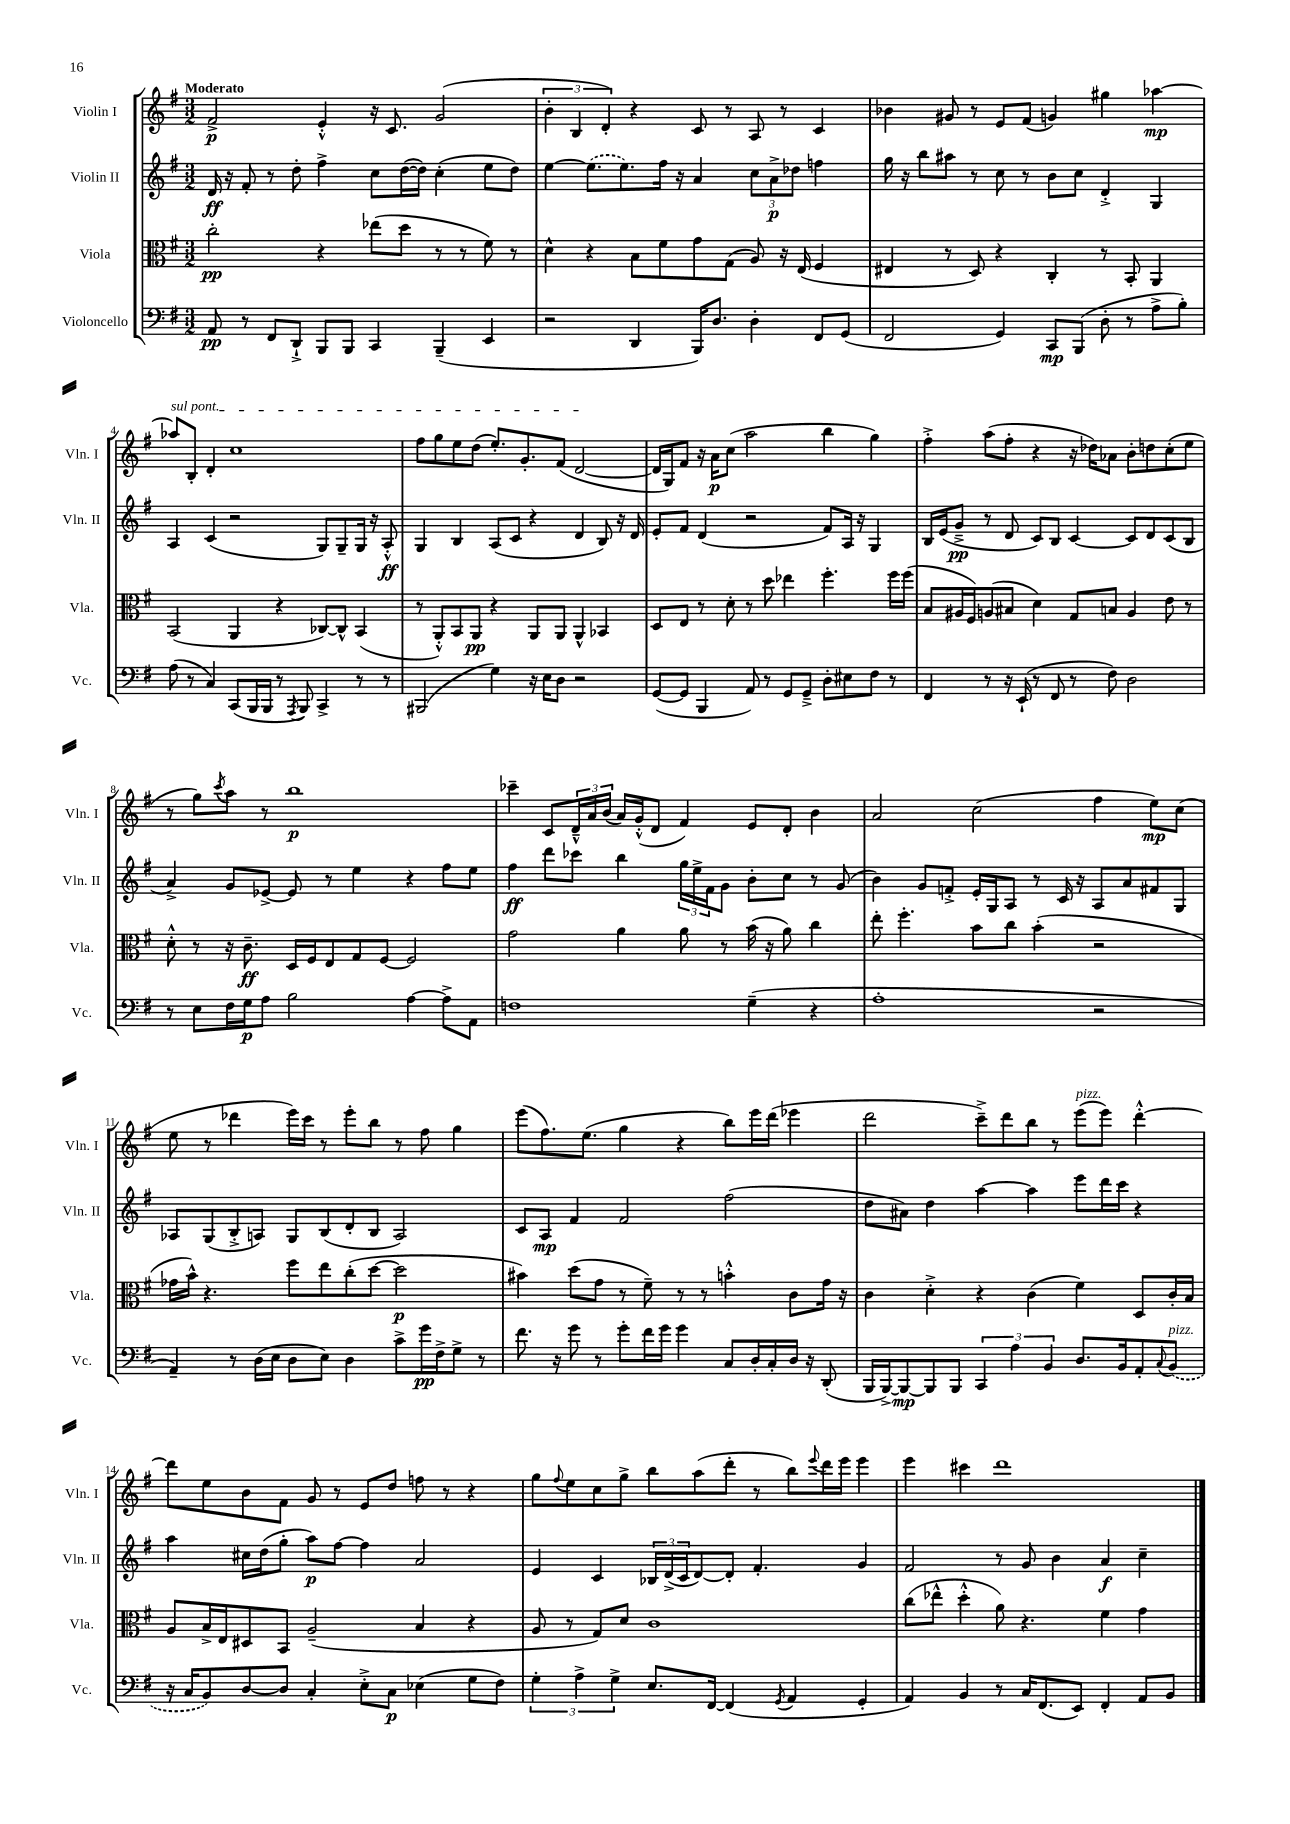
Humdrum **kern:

**kern	**dynam	**kern	**dynam	**kern	**dynam	**kern	**dynam
*part4	*part4	*part3	*part3	*part2	*part2	*part1	*part1
*staff4	*staff4	*staff3	*staff3	*staff2	*staff2	*staff1	*staff1
*I"Violoncello	*	*I"Viola	*	*I"Violin II	*	*I"Violin I	*
*I'Vc.	*	*I'Vla.	*	*I'Vln. II	*	*I'Vln. I	*
*clefF4	*	*clefC3	*	*clefG2	*	*clefG2	*
*k[f#]	*	*k[f#]	*	*k[f#]	*	*k[f#]	*
*M3/2	*	*M3/2	*	*M3/2	*	*M3/2	*
=1	=1	=1	=1	=1	=1	=1	=1
!	!	!	!	!	!	!LO:TX:a:B:t=Moderato	!
8AA/	pp	2cc'\	pp	16d/	ff	2f#^/	p
.	.	.	.	16r	.	.	.
8r	.	.	.	8f#'/	.	.	.
8FF#/L	.	.	.	8r	.	.	.
8DD`^/J	.	.	.	8dd'\	.	.	.
8BBB/L	.	4r	.	4ff#^\	.	4e'^^/	.
8BBB/J	.	.	.	.	.	.	.
4CC/	.	(8ee-X\L	.	8cc\L	.	16r	.
.	.	.	.	.	.	8.c/	.
.	.	8dd\J	.	([16dd\L	.	.	.
.	.	.	.	16dd\JJ])	.	.	.
(4BBB~/	.	8r	.	(4cc'\	.	(2g/	.
.	.	8r	.	.	.	.	.
4EE/	.	8f#\)	.	8ee\L	.	.	.
.	.	8r	.	8dd\J)	.	.	.
=2	=2	=2	=2	=2	=2	=2	=2
2r	.	4d^^\	.	[4ee\	.	6b'\	.
.	.	.	.	.	.	6B/	.
.	.	4r	.	(8.ee\L]	.	.	.
.	.	.	.	.	.	6d'/)	.
.	.	.	.	8.ee\)	.	.	.
4DD/	.	8B\L	.	.	.	4r	.
.	.	8f#\	.	16ff#\Jk	.	.	.
.	.	.	.	16r	.	.	.
16BBB/KL)	.	8g\	.	4a/	.	8c/	.
8.D/J	.	.	.	.	.	.	.
.	.	(8G\J	.	.	.	8r	.
4D'\	.	8A/)	.	12cc\L	.	8A/	.
.	.	.	.	12a^\	p	.	.
.	.	16r	.	.	.	8r	.
.	.	.	.	12dd-X\J	.	.	.
.	.	(16E/	.	.	.	.	.
8FF#/L	.	4F#/	.	4ffn\	.	4c/	.
(8GG/J	.	.	.	.	.	.	.
=3	=3	=3	=3	=3	=3	=3	=3
2FF#/	.	4E#X/	.	16gg\	.	4b-X\	.
.	.	.	.	16r	.	.	.
.	.	.	.	8bb\L	.	.	.
.	.	8r	.	8aa#X\J	.	8g#X/	.
.	.	8D/)	.	8r	.	8r	.
4GG/)	.	4r	.	8cc\	.	8e/L	.
.	.	.	.	8r	.	(8f#/J	.
8CC/L	mp	4C'/	.	8b\L	.	4gn/)	.
(8BBB/J	.	.	.	8cc\J	.	.	.
8D'\	.	8r	.	4d'^/	.	4gg#X\	.
8r	.	8BB'/	.	.	.	.	.
8A^\L	.	4AA/	.	4G/	.	[4aa-X\	mp
8B'\J)	.	.	.	.	.	.	.
!!LO:LB:g=z
=4	=4	=4	=4	=4	=4	=4	=4
!	!	!	!	!	!	!LO:TX:a:i:t=sul pont.	!
(8A\	.	(2BB/	.	4A/	.	8aa-X/L]	.
8r	.	.	.	.	.	8B'/J	.
4C/)	.	.	.	(4c/	.	4d'/	.
(8CC/L	.	4AA/	.	2r	.	1cc	.
16BBB/L	.	.	.	.	.	.	.
16BBB/JJ	.	.	.	.	.	.	.
8r	.	4r	.	.	.	.	.
8qAAA/	.	.	.	.	.	.	.
8BBB/)	.	.	.	.	.	.	.
4CC^/	.	[8C-X/L)	.	8G/L)	.	.	.
.	.	8C-^^/J]	.	8G~/	.	.	.
8r	.	(4BB/	.	16G/Jk	.	.	.
.	.	.	.	16r	.	.	.
8r	.	.	.	8A'^^/	ff	.	.
=5	=5	=5	=5	=5	=5	=5	=5
(2BBB#X/	.	8r	.	4G/	.	8ff#\L	.
.	.	8AA'^^/L)	.	.	.	8gg\	.
.	.	8BB/	.	4B/	.	8ee\	.
.	.	8AA/J	pp	.	.	(8dd\J	.
4G\)	.	4r	.	(8A/L	.	8.ee'/L)	.
.	.	.	.	8c/J	.	.	.
.	.	.	.	.	.	8.g'/	.
16r	.	8AA/L	.	4r	.	.	.
16E\KL	.	.	.	.	.	.	.
8D\J	.	8AA/J	.	.	.	(8f#/J	.
2r	.	4AA^^/	.	4d/	.	[2d/	.
.	.	4BB-X/	.	8B/)	.	.	.
.	.	.	.	16r	.	.	.
.	.	.	.	16d/	.	.	.
=6	=6	=6	=6	=6	=6	=6	=6
([8GG/L	.	8D/L	.	8e'/L	.	16d/LL]	.
.	.	.	.	.	.	16G/J)	.
8GG/J]	.	8E/J	.	8f#/J	.	8f#/J	.
4BBB/	.	8r	.	(4d/	.	16r	.
.	.	.	.	.	.	16a\KL	p
.	.	8d'\	.	.	.	(8cc\J	.
8AA/)	.	8r	.	2r	.	2aa\	.
8r	.	8dd\	.	.	.	.	.
8GG/L	.	4ee-X\	.	.	.	.	.
8GG~^/J	.	.	.	.	.	.	.
8D'\L	.	4.ff#'\	.	8f#/L)	.	4bb\	.
8E#X\	.	.	.	16A/Jk	.	.	.
.	.	.	.	16r	.	.	.
8F#\J	.	.	.	4G/	.	4gg\)	.
8r	.	16ff#\LL	.	.	.	.	.
.	.	(16ff#\JJ	.	.	.	.	.
=7	=7	=7	=7	=7	=7	=7	=7
4FF#/	.	8B/L	.	16B/LL	.	4ff#'^\	.
.	.	.	.	(16e/J	.	.	.
.	.	16A#X/L	.	8g~^/J	pp	.	.
.	.	16F#/J)	.	.	.	.	.
8r	.	(8An/	.	8r	.	(8aa\L	.
16r	.	8B#X/J	.	8d/	.	8ff#'\J	.
(16EE`/	.	.	.	.	.	.	.
8r	.	4d\)	.	8c/L)	.	4r	.
8FF#/	.	.	.	8B/J	.	.	.
8r	.	8G/L	.	[4c/	.	16r	.
.	.	.	.	.	.	16dd-X\KL)	.
8F#\)	.	8Bn/J	.	.	.	8a-X\J	.
2D\	.	4A/	.	8c/L]	.	8b'\L	.
.	.	.	.	8d/	.	8ddn\	.
.	.	8e\	.	(8c/	.	(8cc'\	.
.	.	8r	.	8B/J	.	8ee\J	.
!!LO:LB:g=z
=8	=8	=8	=8	=8	=8	=8	=8
8r	.	8d'^^\	.	4a^/)	.	8r	.
8E\L	.	8r	.	.	.	8gg\L)	.
.	.	.	.	.	.	8qccc/	.
16F#\L	.	16r	.	8g/L	.	8aa\J	.
16G\J	p	8.c~\	ff	.	.	.	.
8A\J	.	.	.	[8e-X^/J	.	8r	.
2B\	.	16D/LL	.	8e-/]	.	1bb	p
.	.	16F#/J	.	.	.	.	.
.	.	8E/	.	8r	.	.	.
.	.	8G/	.	4ee\	.	.	.
.	.	[8F#/J	.	.	.	.	.
[4A\	.	2F#/]	.	4r	.	.	.
8A^\L]	.	.	.	8ff#\L	.	.	.
8AA\J	.	.	.	8ee\J	.	.	.
=9	=9	=9	=9	=9	=9	=9	=9
1Fn	.	2g\	.	4ff#\	ff	4ccc-X~\	.
.	.	.	.	8ddd\L	.	8c/L	.
.	.	.	.	8ccc-X\J	.	24d~^^/L	.
.	.	.	.	.	.	24a/	.
.	.	.	.	.	.	(24b/JJ	.
.	.	4a\	.	4bb\	.	16a/LL)	.
.	.	.	.	.	.	(16g'^^/J	.
.	.	.	.	.	.	8d/J	.
.	.	8a\	.	24gg\LL	.	4f#/)	.
.	.	.	.	24ee^\	.	.	.
.	.	.	.	24f#\J	.	.	.
.	.	8r	.	8g\J	.	.	.
(4G~\	.	(16b\	.	8b'\L	.	8e/L	.
.	.	16r	.	.	.	.	.
.	.	8a\)	.	8cc\J	.	8d'/J	.
4r	.	4cc\	.	8r	.	4b\	.
.	.	.	.	(8g/	.	.	.
=10	=10	=10	=10	=10	=10	=10	=10
1A'	.	8ee'\	.	4b\)	.	2a/	.
.	.	4.ff#'\	.	.	.	.	.
.	.	.	.	8g/L	.	.	.
.	.	.	.	8fn'^/J	.	.	.
.	.	8b\L	.	16e'/LL	.	(2cc\	.
.	.	.	.	16G/J	.	.	.
.	.	8cc\J	.	8A/J	.	.	.
.	.	(4b'\	.	8r	.	.	.
.	.	.	.	16c/	.	.	.
.	.	.	.	16r	.	.	.
2r	.	2r	.	8A/L	.	4ff#\	.
.	.	.	.	8a/	.	.	.
.	.	.	.	8f#X/	.	8ee\L)	mp
.	.	.	.	8G/J	.	(8cc\J	.
!!LO:LB:g=z
=11	=11	=11	=11	=11	=11	=11	=11
4AA~/)	.	16g-X\LL	.	8A-X/L	.	8ee\	.
.	.	16b^^\JJ)	.	.	.	.	.
.	.	4.r	.	(8G/	.	8r	.
8r	.	.	.	8B'^/	.	4ddd-X\	.
(16D\LL	.	.	.	8An/J)	.	.	.
16E\JJ	.	.	.	.	.	.	.
8D\L	.	8ff#\L	.	8G/L	.	16eee\LL)	.
.	.	.	.	.	.	16ccc\JJ	.
8E\J)	.	8ee\	.	(8B/	.	8r	.
4D\	.	(8cc'\	.	8d'/	.	8eee'\L	.
.	.	[8dd\J	.	8B/J	.	8bb\J	.
8c^\L	.	2dd\]	p	2A/)	.	8r	.
16g\L	pp	.	.	.	.	8ff#\	.
16F#^\J	.	.	.	.	.	.	.
8G^\J	.	.	.	.	.	4gg\	.
8r	.	.	.	.	.	.	.
=12	=12	=12	=12	=12	=12	=12	=12
8.f#\	.	4b#X\)	.	8c/L	.	(8eee\L	.
.	.	.	.	8A/J	mp	8.ff#\)	.
16r	.	.	.	.	.	.	.
8g\	.	(8dd\L	.	4f#/	.	.	.
.	.	.	.	.	.	(8.ee\J	.
8r	.	8g\J	.	.	.	.	.
8g'\L	.	8r	.	2f#/	.	4gg\	.
16f#\L	.	8f#~\)	.	.	.	.	.
16g\JJ	.	.	.	.	.	.	.
4g\	.	8r	.	.	.	4r	.
.	.	8r	.	.	.	.	.
8C/L	.	4bn'^^\	.	(2ff#\	.	8bb\L)	.
16D'/L	.	.	.	.	.	16eee\L	.
16C'/	.	.	.	.	.	(16ddd\JJ	.
16D/JJ	.	8c\L	.	.	.	4eee-X\	.
16r	.	.	.	.	.	.	.
(8DD'/	.	16g\Jk	.	.	.	.	.
.	.	16r	.	.	.	.	.
=13	=13	=13	=13	=13	=13	=13	=13
16BBB/LL	.	4c\	.	8dd\L	.	2ddd\	.
[16BBB^/J)	.	.	.	.	.	.	.
8BBB/_	mp	.	.	8a#X\J)	.	.	.
8BBB/]	.	4d'^\	.	4dd\	.	.	.
8BBB/J	.	.	.	.	.	.	.
6CC/	.	4r	.	[4aa\	.	8ccc~^\L)	.
.	.	.	.	.	.	8ddd\	.
6A\	.	.	.	.	.	.	.
.	.	(4c\	.	4aa\]	.	8bb\J	.
6BB/	.	.	.	.	.	.	.
.	.	.	.	.	.	8r	.
!	!	!	!	!	!	!LO:TX:a:i:t=pizz.	!
8.D/L	.	4f#\)	.	8eee\L	.	(8eee\L	.
.	.	.	.	16ddd\L	.	8eee\J)	.
16BB/k	.	.	.	16ccc\JJ	.	.	.
8AA'/	.	8D/L	.	4r	.	[4ddd'^^\	.
8qqC/	.	.	.	.	.	.	.
!LO:TX:a:i:t=pizz.	!	!	!	!	!	!	!
(8BB/J	.	16c'/L	.	.	.	.	.
.	.	16B/JJ	.	.	.	.	.
!!LO:LB:g=z
=14	=14	=14	=14	=14	=14	=14	=14
16r	.	8A/L	.	4aa\	.	8ddd\L]	.
16C/KL	.	.	.	.	.	.	.
8BB/)	.	16B^/L	.	.	.	8ee\	.
.	.	16E/J	.	.	.	.	.
[8D/	.	8D#X/	.	16cc#X\LL	.	8b\	.
.	.	.	.	(16dd\J	.	.	.
8D/J]	.	8BB/J	.	8gg'\J	.	8f#\J	.
4C'/	.	(2A~/	.	8aa\L)	p	8g/	.
.	.	.	.	[8ff#\J	.	8r	.
8E'^\L	.	.	.	4ff#\]	.	8e/L	.
8C\J	p	.	.	.	.	8dd/J	.
(4E-X\	.	4B/	.	2a/	.	8ffn\	.
.	.	.	.	.	.	8r	.
8G\L	.	4r	.	.	.	4r	.
8F#\J)	.	.	.	.	.	.	.
=15	=15	=15	=15	=15	=15	=15	=15
6G'\	.	8A/	.	4e/	.	8gg\L	.
.	.	.	.	.	.	8qqff#/	.
.	.	8r	.	.	.	8ee\	.
6A^\	.	.	.	.	.	.	.
.	.	8G/L)	.	4c/	.	8cc\	.
6G^\	.	.	.	.	.	.	.
.	.	8d/J	.	.	.	8gg^\J	.
8.E/L	.	1c	.	24B-X/LL	.	8bb\L	.
.	.	.	.	(24d^/	.	.	.
.	.	.	.	24c/J	.	.	.
.	.	.	.	[8d/)	.	(8aa\	.
[16FF#/Jk	.	.	.	.	.	.	.
(4FF#/]	.	.	.	8d'/J]	.	8ddd'\J	.
.	.	.	.	4.f#'/	.	8r	.
8qGG/	.	.	.	.	.	.	.
4AA/	.	.	.	.	.	8bb\L)	.
.	.	.	.	.	.	8qqeee/	.
.	.	.	.	.	.	16ddd\L	.
.	.	.	.	.	.	16eee\JJ	.
4GG'/	.	.	.	4g/	.	4eee\	.
=16	=16	=16	=16	=16	=16	=16	=16
4AA/)	.	(8cc\L	.	2f#/	.	4eee\	.
.	.	8ee-X^^\J	.	.	.	.	.
4BB/	.	4dd'^^\	.	.	.	4ccc#X\	.
8r	.	8a\)	.	8r	.	1ddd	.
16C/KL	.	4.r	.	8g/	.	.	.
(8.FF#/	.	.	.	.	.	.	.
.	.	.	.	4b\	.	.	.
8EE/J)	.	.	.	.	.	.	.
4FF#'/	.	4f#\	.	4a/	f	.	.
8AA/L	.	4g\	.	4cc~\	.	.	.
8BB/J	.	.	.	.	.	.	.
==	==	==	==	==	==	==	==
*-	*-	*-	*-	*-	*-	*-	*-
